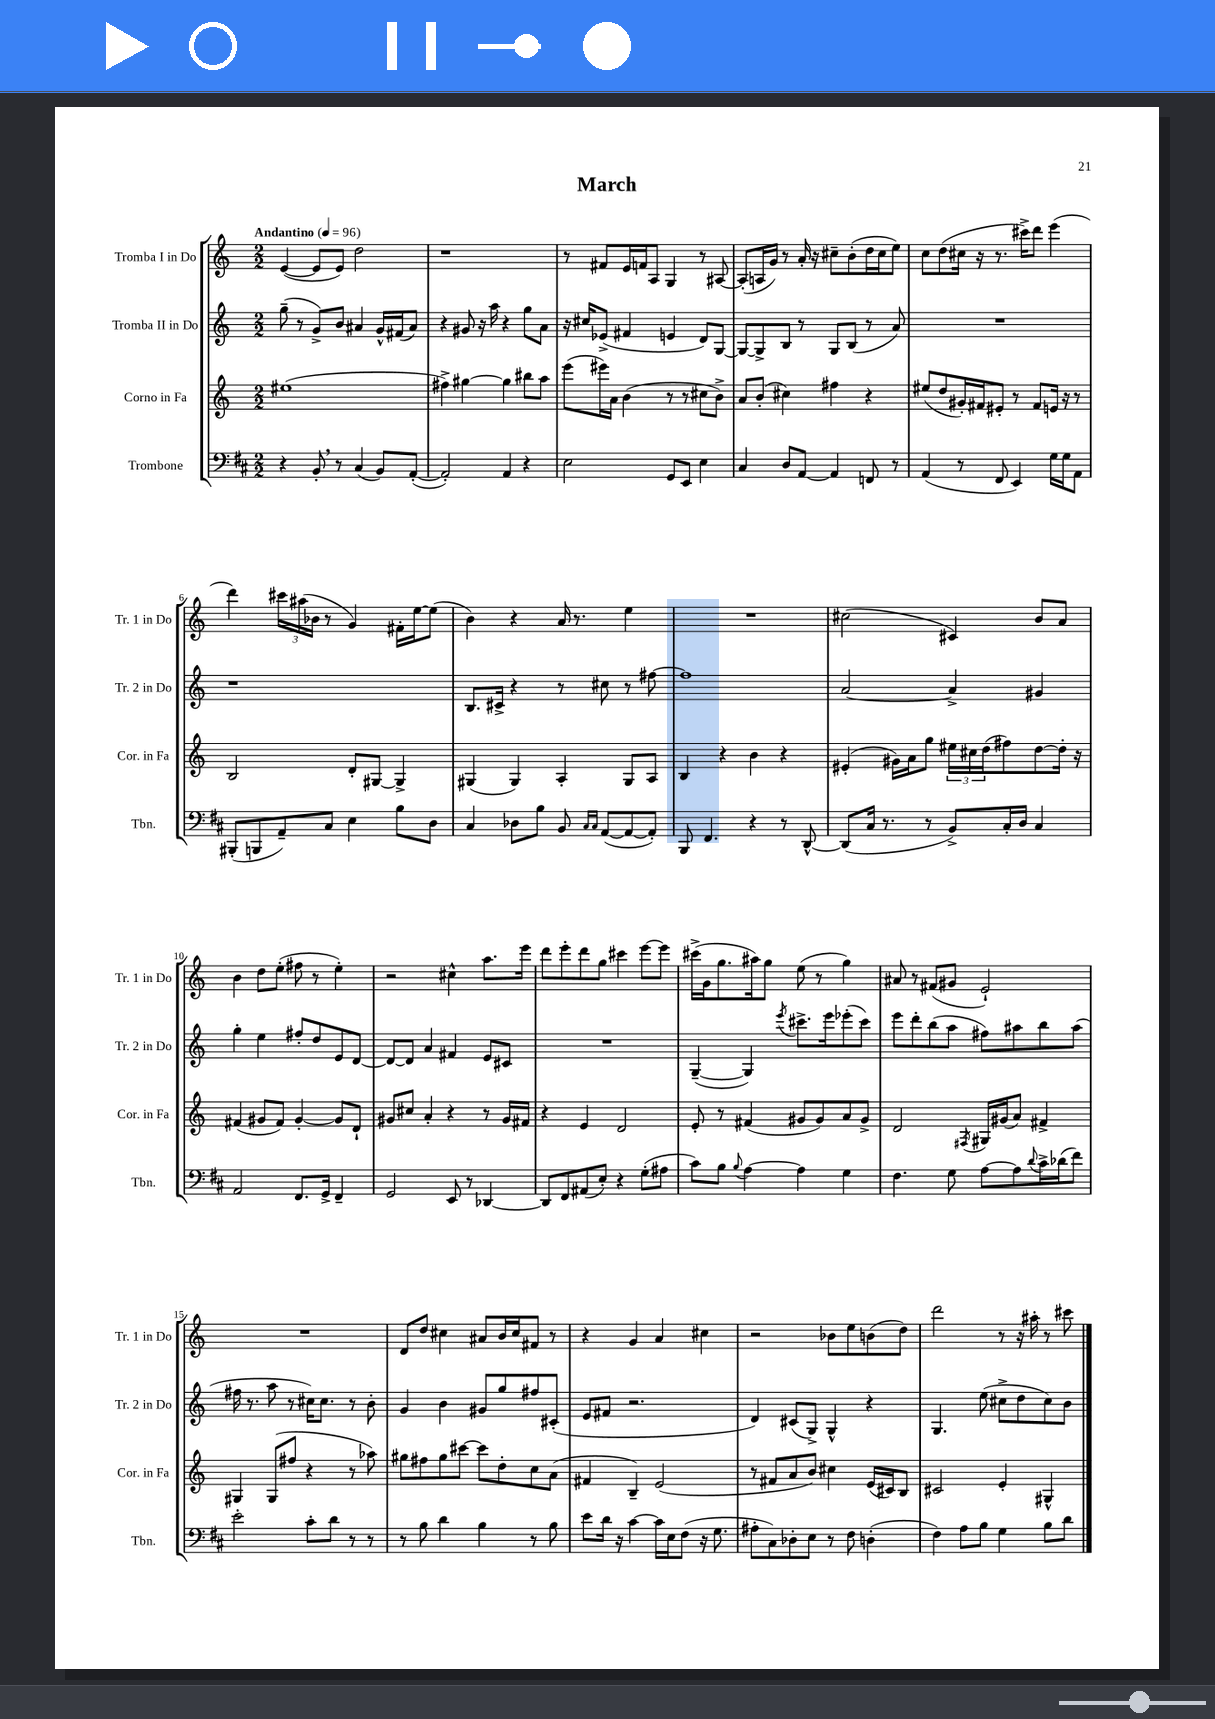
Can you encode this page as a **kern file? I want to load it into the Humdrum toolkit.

**kern	**kern	**kern	**kern
*staff4	*staff3	*staff2	*staff1
*clefF4	*clefG2	*clefG2	*clefG2
*k[f#c#]	*k[]	*k[]	*k[]
*M2/2	*M2/2	*M2/2	*M2/2
*MM96	*MM96	*MM96	*MM96
4r	(1ee#	(8gg~\	([4e/
.	.	8r	.
8BB'/	.	8g^/L)	8e/]L
8r	.	8b/J	8e/J)
(4C#/	.	4a#/	2dd\
8BB/L)	.	16g^^/LL	.
.	.	(16f#/J	.
([8AA'/J	.	8a#/J)	.
=	=	=	=
2AA'/])	4ff#^\)	4r	1r
.	[4gg#\	8g#/	.
.	.	16r	.
.	.	16aa\	.
4AA/	4gg#\]	4r	.
4r	8bb#\L	8gg\L	.
.	8aa\J	8a\J	.
=	=	=	=
2E\	(8eee\L	16r	8r
.	.	16cc#/LK	.
.	16eee#\L)	(8e-^/J	8f#/L
.	16a\JJ	.	.
.	(4b\	4f#/	16e/L
.	.	.	16f/J
.	.	.	8A/J
8GG/L	8r	4e/	4G/
8EE/J	8r	.	.
4E\	8cc#\L	8d/L)	8r
.	8b^\J)	[8G/J	[8A#/
=	=	=	=
4C#/	8a/L	8G/_L	(8A#'/]L
.	(8b'/J	8G^/]	16A/L
.	.	.	16g/JJ)
8D/L	4cc#\)	8B/J	8r
[8AA/J	.	8r	16a'/
.	.	.	16r
4AA/]	4ff#\	8G/L	8cc#~\L
.	.	(8B/J	(8b'\
8FF/	4r	8r	16dd\L
.	.	.	16cc#\J
8r	.	8a/)	8ee\J)
=	=	=	=
(4AA/	(8ee#/L	1r	8cc\L
.	8dd/	.	(8dd\
8r	16g#'/L)	.	16cc#\Jk
.	16f#/J	.	16r
8FF#/	8e#'/J	.	8.r
4EE/)	8r	.	.
.	.	.	16ccc#^\LK)
.	8f#/L	.	8ddd\J
16G\LL	16e/Jk	.	(4eee\
16G\J	16r	.	.
8AA\J	8r	.	.
=	=	=	=
(8BBB#'/L	2B/	1r	4ddd\)
8BBB/	.	.	.
8AA~/)	.	.	24ccc#\LL
.	.	.	(24aa#\
.	.	.	24b-\JJ
8C#/J	.	.	8r
4E\	8d'/L	.	4g/)
.	[8G#/J	.	.
8B\L	4G#^/]	.	16f#'\LL
.	.	.	[16ee\J
8D\J	.	.	(8ee\]J
=	=	=	=
4C#/	(4G#/	8.B/L	4b\)
.	.	16c#^/Jk	.
8D-\L	4G#/)	4r	4r
8B\J	.	.	.
8BB/	4A'/	8r	16a/
.	.	.	8.r
16qqC#/LL	.	.	.
16qqC#/JJ	.	.	.
([8AA/L	.	8cc#\	.
8AA/_	8G#/L	8r	4ee\
8AA'/]J)	8A/J	[8ff#\	.
=	=	=	=
8BBB/	4B/	1ff#]	1r
4.FF#/	.	.	.
.	4r	.	.
4r	4b\	.	.
8r	4r	.	.
[8DD^^/	.	.	.
=	=	=	=
(8DD/]L	(4e#'/	[2a/	(2cc#\
16C#/Jk	.	.	.
8.r	.	.	.
.	16g#\LL)	.	.
.	16a\J	.	.
8r	8gg\J	.	.
8BB^/L)	24ee#\LL	4a^/]	4c#/)
.	24cc#\	.	.
.	(24dd\J	.	.
16C#'/L	8ff#\)	.	.
16D/JJ	.	.	.
4C#/	[8dd\	4g#/	8b/L
.	16dd'\]Jk	.	8a/J
.	16r	.	.
=	=	=	=
2AA/	(4f#/	4gg'\	4b\
.	8g#/L	4ee\	8dd\L
.	8f#/J)	.	(8ee'\J
8.FF#/L	[4g#'/	8ff#'/L	8ff#\
.	.	8dd/	8r
16GG^/Jk	.	.	.
4FF#~/	8g#/]L	8e/	4ee'\)
.	8d`/J	[8d/J	.
=	=	=	=
2GG/	8g#/L	8d/_L	2r
.	8cc#/J	8d/]J	.
.	4a'/	4a/	.
8EE/	4r	4f#/	4cc#^^\
8r	.	.	.
[4DD-/	8r	8e/L	8.aa\L
.	16g#/LL	8c#/J	.
.	16f#/JJ	.	16eee\Jk
=	=	=	=
8DD-/]L	4r	1r	8ddd\L
8FF#/	.	.	8eee'\
(8AA#/	4e/	.	8ddd\
8E'/J)	.	.	8gg\J
4r	2d/	.	4ccc#\
(8G'\L	.	.	[8eee\L
8A#\J	.	.	8eee\]J
=	=	=	=
8c#\L)	8e'/	([4G~/	(16ccc#^\LL
.	.	.	16g\J
8B\J	8r	.	8.gg\
8qqB/	.	.	.
[4A\	(4f#/	4G/])	.
.	.	.	16aa#\k)
.	.	.	8gg\J
.	.	8qeee/	.
4A\]	8g#/L	8.ccc#^\L	(8ee\
.	8g#/)	.	8r
.	.	16eee\k	.
4G\	8a/	(8eee-'\	4gg\)
.	8g#^/J	8ccc#\J)	.
=	=	=	=
4.F#\	2d/	8eee\L	8a#/
.	.	8ddd'\	8r
.	.	(8bb\	(8f#/L
8G\	.	8aa\J	8g#/J
.	8qF#/	.	.
[8A\L	16G#/LL	8ff#\L)	2e`/)
.	(16g#/J	.	.
8A\]	8a/J)	8aa#\	.
8qqd/	.	.	.
16c#^\L	4f#^/	8bb\	.
(16d-\J	.	.	.
8f#\J)	.	(8aa#\J	.
=	=	=	=
2e'\	4G#/	16ff#\	1r
.	.	8.r	.
.	(8G#/L	8aa\	.
.	8ff#/J	8r	.
8c#'\L	4r	16cc#\LK)	.
.	.	8.cc#\J	.
8d\J	.	.	.
8r	8r	8r	.
8r	8aa-\)	8b'\	.
=	=	=	=
8r	8gg#\L	4g/	8d/L
8B\	8ff#\	.	8dd/J
4d\	8gg#\	4b\	4cc#\
.	[8ccc#\J	.	.
4B\	8ccc#\]L	8g#/L	8a#/L
.	8dd'\	8gg/	16b/L
.	.	.	16cc#/J
8r	8cc\	8ff#/	8f#/J
8B\	(8a\J	(8c#'/J	8r
=	=	=	=
8e\L	4f#/	8e/L	4r
16d\Jk	.	8f#/J	.
16r	.	.	.
[4c#\	4B~/)	2.r	4g/
16c#\]LL	(2e/	.	4a/
16E\J	.	.	.
(8F#\J	.	.	.
16r	.	.	4cc#\
8.G\	.	.	.
=	=	=	=
8A#'\L	8r	4d/)	2r
8C#\)	8f#/L	.	.
8D-'\	8a/	(8c#/L	.
8E\J	8b/J)	8G^/J)	.
8r	4cc#\	4G^^/	8b-\L
8F#\	.	.	8ee\
(4D'\	(16e/LL	4r	(8b\
.	16c#/J)	.	.
.	8B/J	.	8dd\J)
=	=	=	=
4F#\)	2c#/	4.G/	2ddd\
8A\L	.	.	.
8B\J	.	(8ee\	.
4G\	4e'/	8cc#^\L	8r
.	.	8dd\	16r
.	.	.	16aa#'\
8B\L	4G#^^/	8cc#\)	8r
8d\J	.	8b\J	8ccc#\
==	==	==	==
*-	*-	*-	*-
